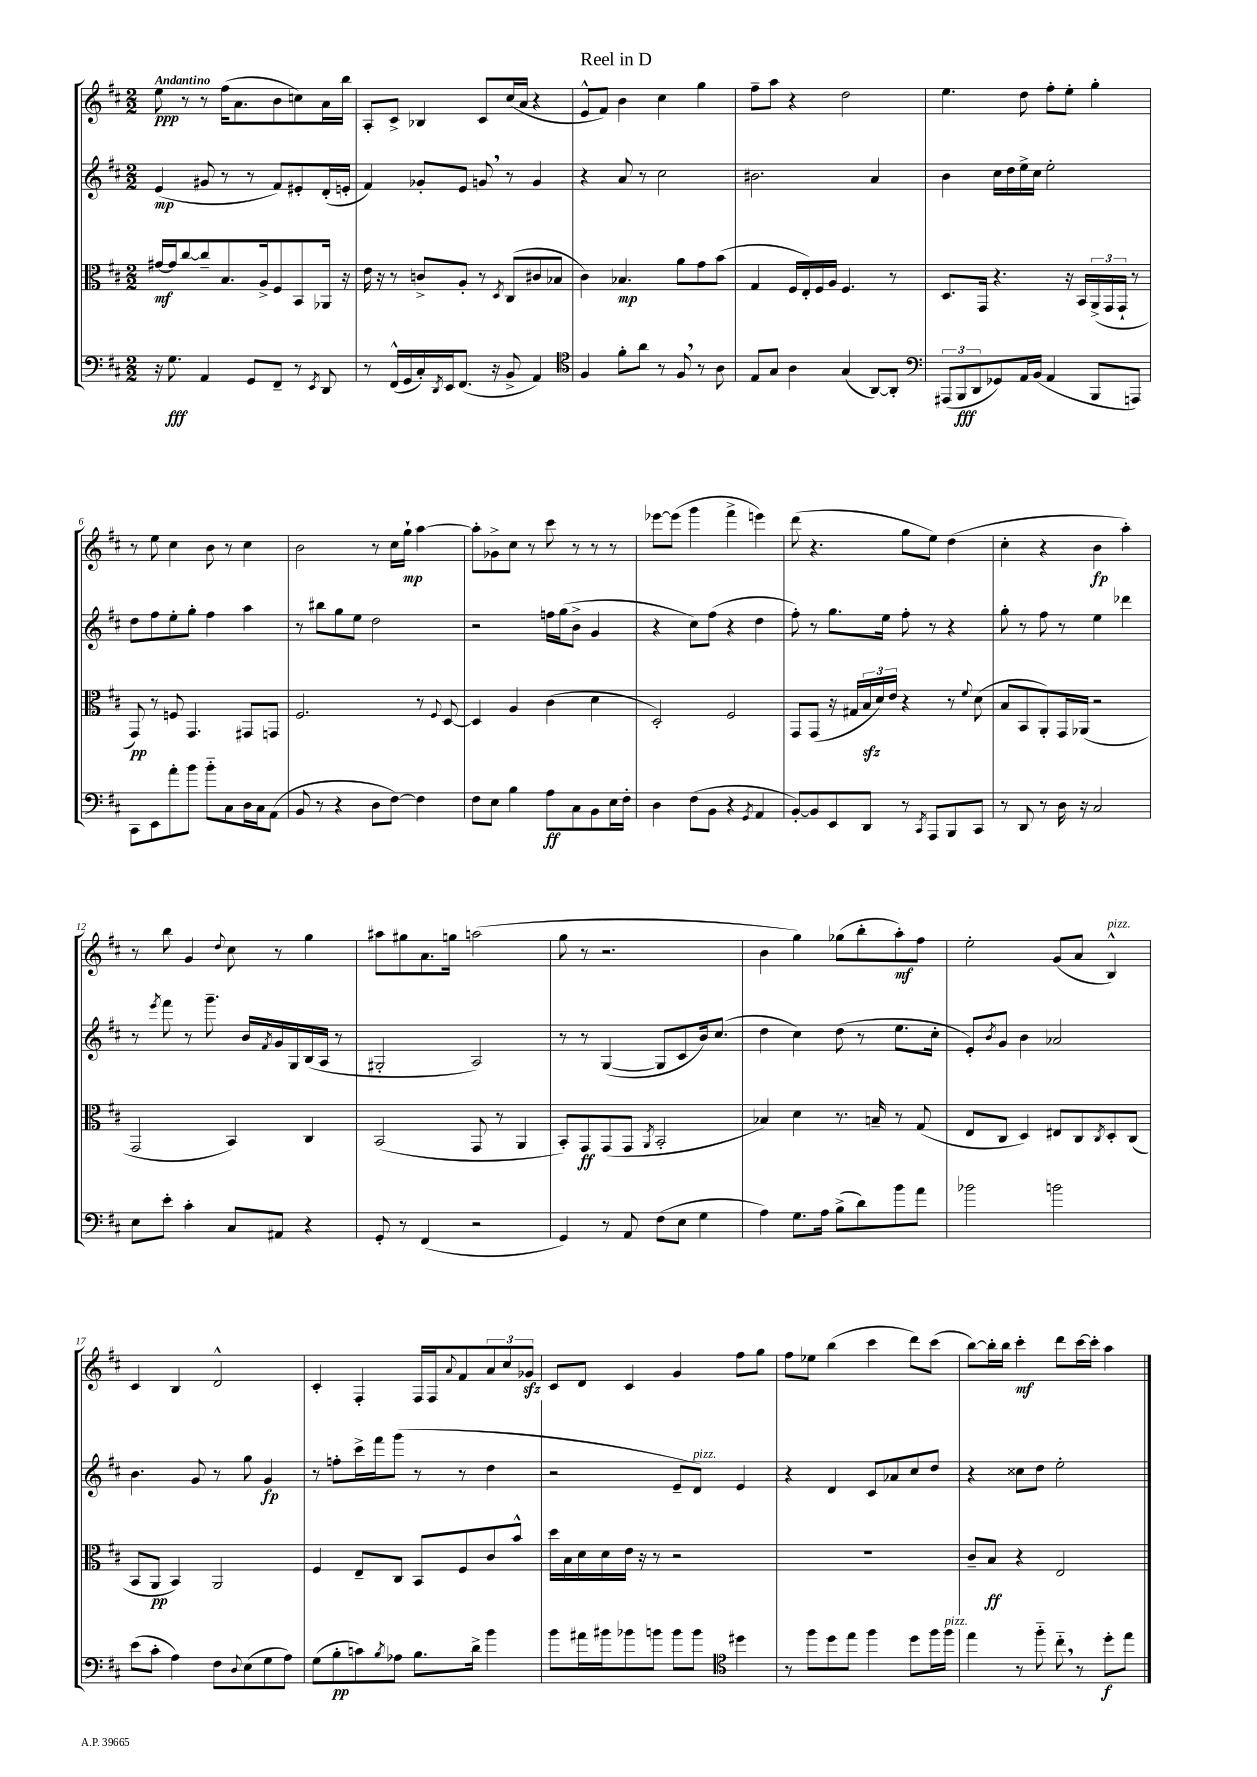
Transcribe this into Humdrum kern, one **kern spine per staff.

**kern	**kern	**kern	**kern
*staff4	*staff3	*staff2	*staff1
*clefF4	*clefC3	*clefG2	*clefG2
*k[f#c#]	*k[f#c#]	*k[f#c#]	*k[f#c#]
*M2/2	*M2/2	*M2/2	*M2/2
16r	[16g#/LL	(4e/	8ee\
8.G\	16g#/]J	.	.
.	[8cc#/	.	8r
4AA/	8cc#~/]	8g#/	8r
.	8.B/	8r	(16ff#\LK
.	.	.	8.a\
8GG/L	.	8r	.
.	16A^/k	.	.
8FF#~/J	8F#/	8f#/L)	8b\
8r	8BB/	8e#'/	8cc\)
8qEE/	.	.	.
8DD/	16AA-/Jk	(16d'/L	16a\L
.	16r	16e'/JJ	16bb\JJ
=	=	=	=
8r	16e\	4f#/)	8A'/L
.	16r	.	.
(16FF#^^/LL	8r	.	8c#^/J
16GG/	.	.	.
16C#'/)	8c^/L	8g-'/L	4B-/
8qDD/	.	.	.
16EE/J	.	.	.
(8.FF#/J	8A'/J	8e/J	.
.	8r	8g/	8c#/L
16r	.	.	.
.	8qD/	.	.
8BB^/	(8C#/L	8r	(16cc#/L
.	.	.	16a/JJ
4AA/)	8c#/	4g/	4r
.	8B-/J	.	.
=	=	=	=
*clefC4	*	*	*
4F#/	4c#\)	4r	8e^^/L
.	.	.	8f#/J)
8f#'\L	4.B-/	8a/	4b\
8a\J	.	8r	.
8r	.	2cc#\	4cc#\
8F#/	8a\L	.	.
8r	8g\	.	4gg\
8A\	(8b\J	.	.
=	=	=	=
8E/L	4G/	2.b#\	8ff#~\L
8G/J	.	.	8aa\J
4A\	16F#/LL	.	4r
.	16E'/)	.	.
.	16F#/	.	.
.	16A/JJ	.	.
(4G/	4.F#/	.	2dd\
[8AA/L)	.	4a/	.
8AA'/]J	8r	.	.
=	=	=	=
*clefF4	*	*	*
(12AAA#/L	8.D/L	4b\	4.ee\
12BBB/	.	.	.
12DD/	.	.	.
.	16GG/Jk	.	.
8GG-/)	4.r	16cc#\LL	.
.	.	16dd\	.
16AA/L	.	16ee^\	8dd\
(16BB/JJ	.	16cc#\JJ	.
4AA/	.	2ee'\	8ff#'\L
.	16r	.	8ee'\J
.	16BB/LL	.	.
8BBB/L	(24AA^/	.	4gg'\
.	24GG/	.	.
.	24GG`/JJ	.	.
8AAA/J)	8r	.	.
=	=	=	=
8CC#\L	8GG/)	8dd\L	8r
8EE\	8r	8ff#\	8ee\
8a'\	8F/	8ee'\	4cc#\
8b\J	4.GG/	8gg'\J	.
8b'~\L	.	4ff#\	8b\
8C#\	.	.	8r
16D\L	8GG#/L	4aa\	4cc#\
16C#\J	.	.	.
(8AA\J	8GG/J	.	.
=	=	=	=
8BB/	2.F#/	8r	2b\
8r	.	8bb#\L	.
4r	.	8gg\	.
.	.	8ee\J	.
8D\L	.	2dd\	8r
[8F#\J)	.	.	16cc#\LL
.	.	.	16gg`\JJ
4F#\]	8r	.	[4aa\
.	8qqF#/	.	.
.	[8D/	.	.
=	=	=	=
8F#\L	4D/]	2r	8aa'\]L
8E\J	.	.	8g-^\
4B\	4A/	.	8cc#\J
.	.	.	8r
8A\L	(4c#\	16ff\LL	8ccc#\
.	.	(16gg\J	.
8C#\	.	8b^\J	8r
8BB\	4d\	4g/	8r
16E\L	.	.	8r
16F#'\JJ	.	.	.
=	=	=	=
4D\	2D'/)	4r	[8eee-\L
.	.	.	(8eee-\]J
(8F#\L	.	8cc#\L)	4ggg\
8BB\J	.	(8ff#\J	.
4r	2F#/	4r	4fff#^\
8qGG/	.	.	.
4AA/	.	4dd\	4eee\)
=	=	=	=
[8BB'/L)	8GG/L	8ff#'\)	(8ddd\
8BB/]	(8GG/J	8r	4.r
8EE/	16r	8.gg\L	.
.	16G#/LL	.	.
8DD/J	24B/	.	.
.	24d/)	.	.
.	.	16ee\Jk	.
.	24e/JJ	.	.
8r	4r	8ff#'\	8gg\L
8qCC#/	.	.	.
8AAA/L	.	8r	8ee\J)
8BBB/	8r	4r	(4dd\
.	8qqf#/	.	.
8CC#/J	(8d\	.	.
=	=	=	=
8r	8B/L	8gg'\	4cc#'\
8DD/	8BB/	8r	.
8r	8AA'/)	8ff#\	4r
16D\	16GG/L	8r	.
16r	(16AA-/JJ	.	.
2C#/	2r	4ee\	4b\
.	.	4ddd-\	4aa'\)
=	=	=	=
8E\L	2GG/	8r	8r
.	.	8qeee/	.
8e'\J	.	8fff#\	8bb\
4c#'\	.	8r	4g/
.	.	8.ggg~\	.
.	.	.	8qqdd/
8C#/L	4BB/)	.	8cc#\
.	.	16b/LL	.
.	.	8qf#/	.
8AA#/J	.	16g/	8r
.	.	16G/	.
4r	4C#/	(16B/	4gg\
.	.	16A/JJ	.
.	.	8r	.
=	=	=	=
8GG'/	(2BB/	2G#'/	8aa#\L
8r	.	.	8gg#\
(4FF#/	.	.	8.a\
.	.	.	16gg\Jk
2r	8GG/	2A/)	(2aa\
.	8r	.	.
.	4AA/	.	.
=	=	=	=
4GG/)	8BB'/L)	8r	8gg\
.	8GG/	8r	8r
8r	(8GG/	([4G/	2.r
8AA/	8GG/J	.	.
.	8qAA/	.	.
(8F#\L	2BB'/	8G/]L	.
8E\J	.	8c#/	.
4G\	.	16b/k)	.
.	.	(8.cc#/J	.
=	=	=	=
4A\)	4B-/)	4dd\	4b\
8.G\L	4d\	4cc#\)	4gg\)
16A\Jk	.	.	.
(8B^\L	8.r	(8dd\	(8gg-\L
8d\)	.	8r	8bb'\
.	16B~/	.	.
8b\	8r	8.ee\L	8aa'\)
8a\J	(8G/	.	8ff#\J
.	.	16cc#'\Jk	.
=	=	=	=
2b-\	8E/L	8e'/L)	2ee'\
.	.	8qb/	.
.	8C#/J	8g/J	.
.	4D/)	4b\	.
2b\	8E#/L	2a-/	(8g/L
.	8C#/	.	8a/J
.	8qC#/	.	.
.	8D'/	.	4B^^/)
.	(8C#/J	.	.
=	=	=	=
(8e\L	8BB/L	4.b\	4c#/
8c#'\J	8AA/J	.	.
4A\)	4BB/)	.	4B/
.	.	8g/	.
8F#\L	2AA/	8r	2d^^/
8qqD/	.	.	.
(8E\	.	8gg\	.
8G\	.	4g/	.
8A\J)	.	.	.
=	=	=	=
(8G\L	4F#/	8r	4c#'/
8B'\	.	8ff'\L	.
8c\)	8E~/L	16ccc#^\L	4F#'/
.	.	16fff#\J	.
8qB/	.	.	.
8A-\J	8C#/J	(8ggg\J	.
8.B\L	8BB/L	8r	16F#/LL
.	.	.	16F#/J
.	.	.	8qqa/
.	8F#/	8r	8f#/
16d^\Jk	.	.	.
4b\	8c#/	4dd\	12a/
.	.	.	12cc#/
.	8b^^/J	.	.
.	.	.	12g-/J
=	=	=	=
8b\L	16dd\LL	2r	8c#/L
.	16B\	.	.
16a#\L	16d\	.	8d/J
16b#\J	16d\	.	.
8b-\	16e\JJ	.	4c#/
.	16r	.	.
8b\J	8r	.	.
8b\L	2r	8e~/L	4g/
8b\J	.	8d/J)	.
*clefC4	*	*	*
4dd#\	.	4e/	8ff#\L
.	.	.	8gg\J
=	=	=	=
8r	1r	4r	8ff#\L
8ff#\L	.	.	8ee-\J
8dd\	.	4d/	(4bb\
8ee\J	.	.	.
4ff#\	.	8c#/L	4ccc#\
.	.	8a-/	.
8dd\L	.	8cc#/	8ddd\L)
16ff#\L	.	8dd/J	(8ccc#\J
16ff#\JJ	.	.	.
=	=	=	=
4ee\	8c#~/L	4r	[8bb\L)
.	8B/J	.	16bb'\]L
.	.	.	16bb\JJ
8r	4r	8cc##\L	4ccc#'\
8ff#'~\	.	8dd\J	.
8cc#'~\	2E/	2ee'\	8ddd\L
8r	.	.	[16ccc#\L
.	.	.	16ccc#'\]JJ
8dd'\L	.	.	4aa\
8ee\J	.	.	.
==	==	==	==
*-	*-	*-	*-
